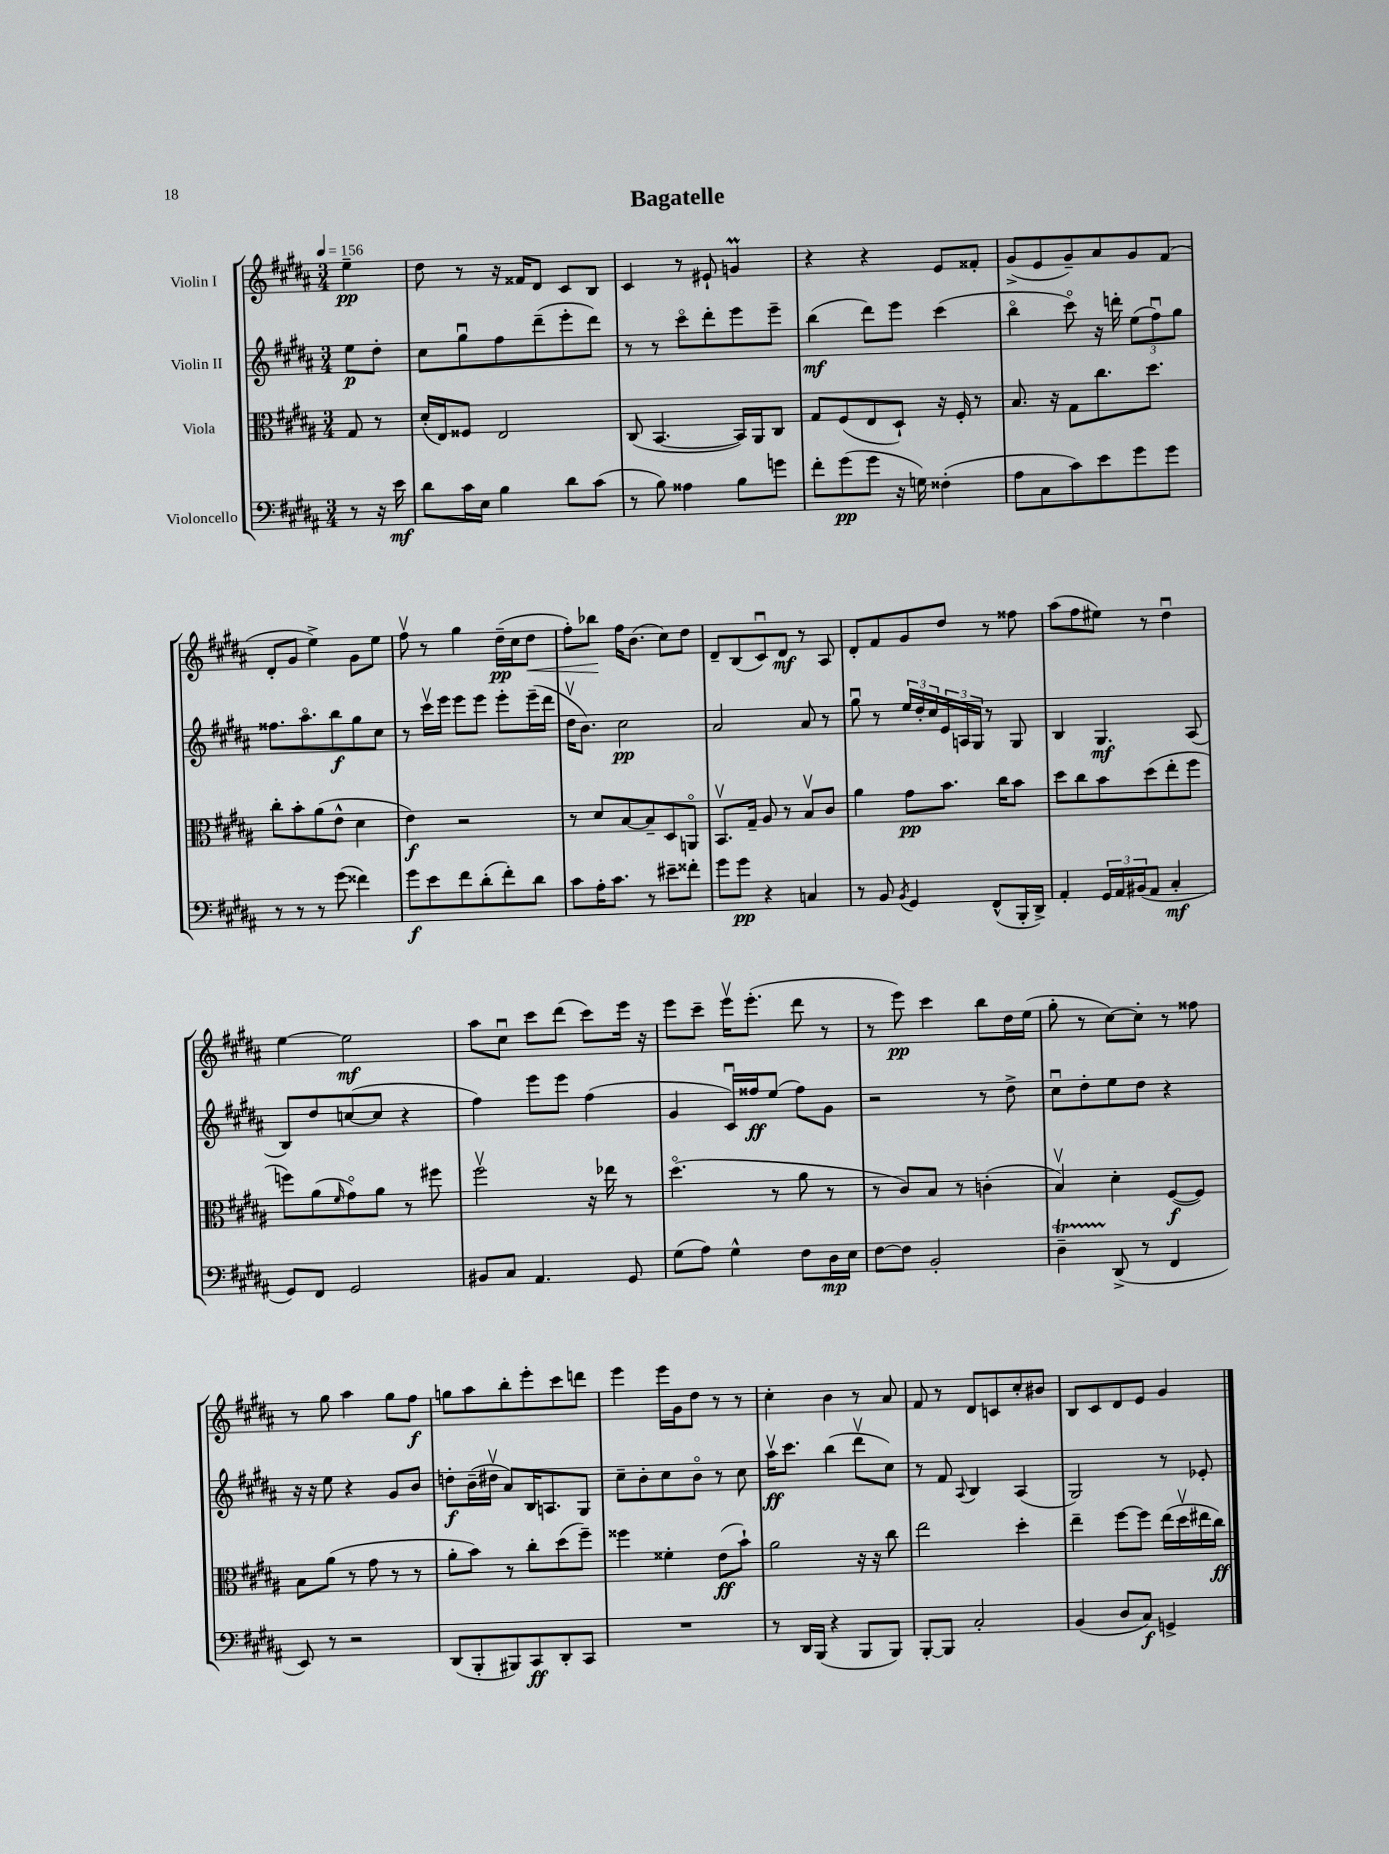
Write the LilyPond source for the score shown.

\header { title = "Bagatelle" }
<<
\new StaffGroup <<
\new Staff = "s0" \with { instrumentName = "Violin I" } {
    \clef treble \key b \major \numericTimeSignature \time 3/4 \partial 4 \tempo 4 = 156
    e''4--\pp |
    dis''8 r8 r16 fisis'16 dis'8 cis'8 b8 |
    cis'4 r8 eis'8-! g'4\prall |
    r4 r4 e'8 fisis'8-. |
    gis'8->( e'8 gis'8--) ais'8 gis'8 fis'8( |
    dis'8-. gis'8 e''4->) gis'8 e''8 |
    fis''8\upbow r8 gis''4 dis''16--\pp( cis''16 dis''8\< |
    fis''8-.) bes''8\! fis''16 b'8.( cis''8) dis''8 |
    dis'8-- b8( cis'8\downbow) dis'8\mf r8 ais8 |
    dis'8-. fis'8 gis'8 dis''8 r8 fisis''8 |
    ais''8( fis''8 eis''8) r8 dis''4\downbow |
    e''4~ e''2\mf |
    ais''8 cis''8\downbow cis'''8 dis'''8( cis'''8) e'''16 r16 |
    e'''8 cis'''8-- e'''16\upbow e'''8.-.( dis'''8 r8 |
    r8 e'''8\pp) cis'''4 b''8 dis''16 e''16( |
    gis''8-. r8 cis''8~) cis''8-. r8 fisis''8 |
    r8 gis''8 ais''4 gis''8 fis''8\f |
    g''8 ais''8 b''8-. e'''8-. cis'''8 d'''8 |
    e'''4 e'''16 gis'16 dis''8 r8 r8 |
    cis''4-. b'4 r8 ais'8 |
    fis'8 r8 dis'8 c'8 cis''8-. bis'8 |
    b8 cis'8 dis'8 e'8 gis'4 \bar "|." |
}
\new Staff = "s1" \with { instrumentName = "Violin II" } {
    \clef treble \key b \major \numericTimeSignature \time 3/4 \partial 4
    e''8\p dis''8-. |
    cis''8 gis''8\downbow fis''8 dis'''8--( e'''8-. dis'''8) |
    r8 r8 cis'''8\flageolet dis'''8-. e'''8 e'''8-- |
    b''4\mf( dis'''8) e'''8 cis'''4( |
    b''4\flageolet cis'''8\flageolet) r16 d'''16-. \tuplet 3/2 { e''8( fis''8\downbow) gis''8 } |
    fisis''8. ais''8.\flageolet b''8\f gis''8 cis''8 |
    r8 cis'''16\upbow e'''16 e'''8 e'''8 e'''8-. e'''16--( dis'''16 |
    dis''16\upbow b'8.) cis''2\pp |
    ais'2 ais'8 r8 |
    gis''8\downbow r8 \tuplet 3/2 { e''16 dis''16-. cis''16 } \tuplet 3/2 { e'16 a16 gis16 } r8 gis8 |
    b4 gis4.\mf ais8( |
    b8) dis''8 c''8~( c''8 r4 |
    fis''4) e'''8 e'''8 fis''4( |
    gis'4 cis'16\downbow) fisis''16\ff e''8( fisis''8) gis'8 |
    r2 r8 dis''8-> |
    cis''8\downbow dis''8-. e''8 dis''8 r4 |
    r16 r16 e''8 r4 gis'8 b'8 |
    d''8-.\f b'16--( dis''16\upbow ais'8) b16 a8. gis8 |
    cis''8-- b'8-. cis''8 b'8\flageolet r8 cis''8 |
    ais''16\upbow\ff cis'''8. b''4( dis'''8\upbow cis''8) |
    r8 fis'8 \appoggiatura { ais8 } b4 ais4( |
    gis2) r8 ees'8-. \bar "|." |
}
\new Staff = "s2" \with { instrumentName = "Viola" } {
    \clef alto \key b \major \numericTimeSignature \time 3/4 \partial 4
    gis8 r8 |
    dis'16-.( e16) fisis8 e2 |
    cis8( b,4.~ b,16) ais,16 cis8 |
    gis8 fis8( e8 dis8-!) r16 fis16-. r8 |
    b8. r16 gis8 cis''8. dis''8. |
    cis''8-. b'8-. ais'8( e'8-^ dis'4 |
    e'4\f) r2 |
    r8 dis'8 b8~ b8-- dis8 a,8\flageolet |
    b,8.\upbow gis16-- ais8 r8 b8\upbow cis'8 |
    ais'4 gis'8\pp b'8. cis''16 b'8 |
    dis''8 cis''8 b'8 dis''8( e''8-. fis''8 |
    f''8) ais'8( \grace { fis'16 } gis'8\flageolet) ais'8 r8 fis''8 |
    fis''2\upbow r16 ees''16 r8 |
    dis''4.\flageolet( r8 ais'8 r8 |
    r8 cis'8) b8 r8 c'4-.( |
    b4\upbow) dis'4-. fis8~\f( fis8) |
    b8 ais'8( r8 gis'8 r8 r8 |
    ais'8-. b'8) r8 cis''8-. dis''8( fis''8--) |
    fisis''4 fisis'4-. e'8\ff( b'8-!) |
    ais'2 r16 r16 cis''8 |
    e''2 dis''4-. |
    e''4-- fis''8~ fis''8 e''16( dis''16\upbow eis''16 cis''16\ff) \bar "|." |
}
\new Staff = "s3" \with { instrumentName = "Violoncello" } {
    \clef bass \key b \major \numericTimeSignature \time 3/4 \partial 4
    r8 r16 e'16\mf |
    dis'8 cis'16 e16 b4 dis'8 cis'8( |
    r8 b8) aisis4 b8 g'8 |
    fis'8-. gis'8\pp( gis'8 r16 g16) fisis4-.( |
    ais8 cis8 cis'8) e'8 gis'8 gis'8 |
    r8 r8 r8 gis'8( fisis'4) |
    gis'8\f e'8 fis'8 dis'8-.( fis'8-.) dis'8 |
    cis'8 ais16-. cis'8. r8 eis'8-- fisis'8-. |
    gis'8 gis'8\pp r4 c4 |
    r8 b,8 \acciaccatura { b,8 } gis,4 fis,8-^( b,,16-. dis,16->) |
    ais,4-. \tuplet 3/2 { gis,16 ais,16 bis,16( } ais,8 cis4-.\mf |
    gis,8) fis,8 gis,2 |
    bis,8 cis8 ais,4. gis,8 |
    gis8( ais8) gis4-^ fis8 dis16\mp e16 |
    fis8~ fis8 b,2-. |
    dis4--\startTrillSpan dis,8->\stopTrillSpan( r8 fis,4 |
    e,8) r8 r2 |
    dis,8( b,,8-. bis,,8) cis,8\ff dis,8-. cis,8 |
    R2. |
    r8 dis,16 b,,16( r4 b,,8 b,,8) |
    b,,8~-. b,,8 cis2-. |
    b,4( dis8 cis8\f) g,4-> \bar "|." |
}
>>
>>
\layout { \context { \Score \remove "Bar_number_engraver" } }
